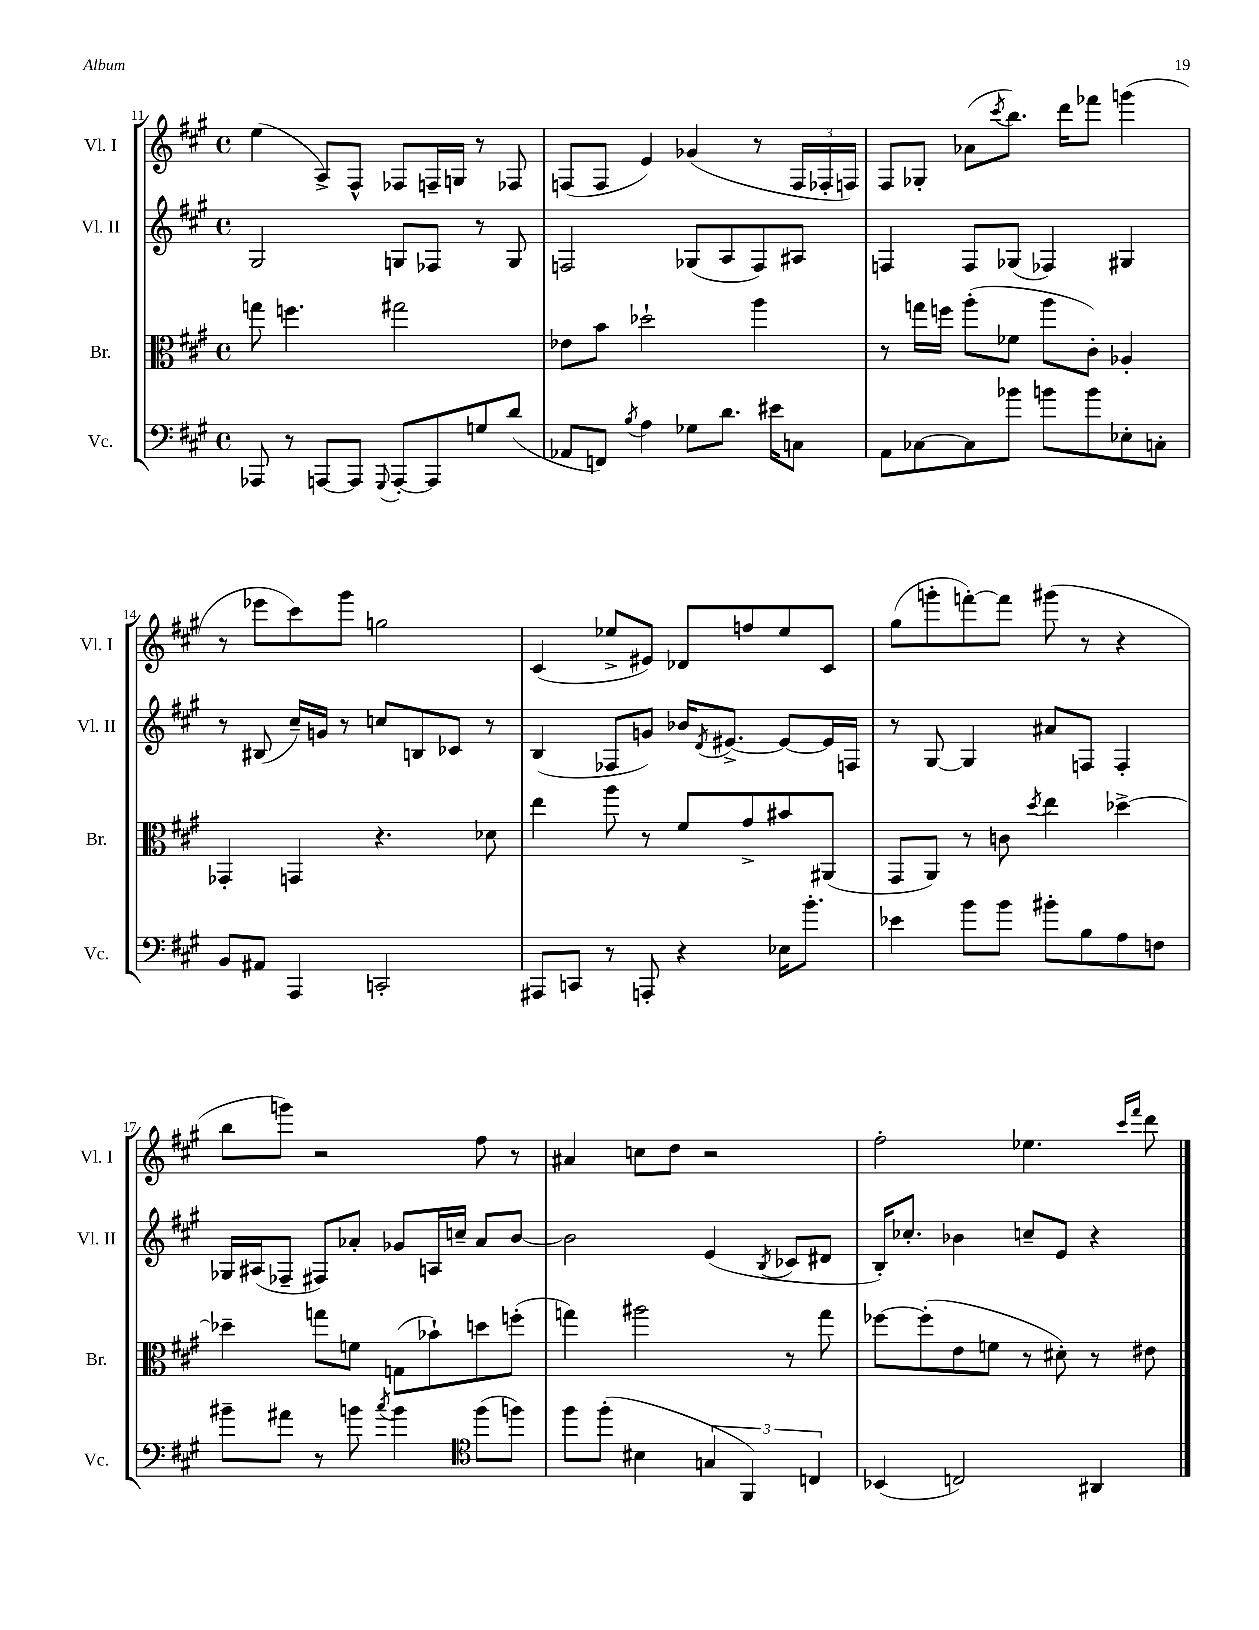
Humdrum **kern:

**kern	**kern	**kern	**kern
*staff4	*staff3	*staff2	*staff1
*clefF4	*clefC3	*clefG2	*clefG2
*k[f#c#g#]	*k[f#c#g#]	*k[f#c#g#]	*k[f#c#g#]
*M4/4	*M4/4	*M4/4	*M4/4
*met(c)	*met(c)	*met(c)	*met(c)
8AAA-	8gg	2G#	(4ee
8r	4.ff	.	.
[8AAA	.	.	8A^)
8AAA]	.	.	8F#^^
8qqGGG#	.	.	.
[8AAA'	2gg#	8G	8F-
8AAA]	.	8F-	16F~
.	.	.	16G
8G	.	8r	8r
(8d	.	8G	8F-
=	=	=	=
8AA-	8e-	2F	(8F
8FF)	8b	.	8F
8qB	.	.	.
4A	2dd-`	.	4e)
8G-	.	(8G-	(4g-
8.d	.	8A	.
.	4aa	8F)	8r
16e#	.	.	.
8C	.	8A#	24F
.	.	.	24F-'
.	.	.	24F)
=	=	=	=
8AA	8r	4F	8F#
[8C-	16gg	.	8G-'
.	16ff	.	.
8C-]	(8aa'	8F	(8a-
.	.	.	8qccc#
8b-	8f-	(8G-	8.bb)
8b	8aa	4F-)	.
.	.	.	16ddd
8b	8c#')	.	8fff-
8E-'	4A-'	4G#	(4ggg
8C'	.	.	.
=	=	=	=
8BB	4GG-'	8r	8r
8AA#	.	(8B#	8eee-
4AAA	4GG	16cc#~)	8ccc#)
.	.	16g	.
.	.	8r	8ggg#
2CC'	4.r	8cc	2gg
.	.	8B	.
.	.	8c-	.
.	8d-	8r	.
=	=	=	=
8AAA#	4ee	(4B	(4c#
8CC	.	.	.
8r	8aa	8F-	8ee-^
8AAA'	8r	8g)	8e#)
4r	8f#	16b-	8d-
.	.	8qd	.
.	.	[8.e#^	.
.	8g#^	.	8ff
16E-	8b#	8e#_	8ee-
8.b'	.	.	.
.	(8AA#	16e#]	8c#
.	.	16F	.
=	=	=	=
4e-	8GG#	8r	(8gg#
.	8AA)	[8G#	8ggg'
8b	8r	4G#]	[8fff')
8b	8c	.	8fff]
.	8qdd	.	.
8b#'	4ee	8a#	(8ggg#
8B	.	8F	8r
8A	[4dd-^	4F'	4r
8F	.	.	.
=	=	=	=
8b#~	4dd-~]	16G-	8bb
.	.	(16A#	.
8a#	.	8F-~	8ggg)
8r	8gg	8F#)	2r
8b	8f	8a-'	.
8qcc#	.	.	.
4b	(8G	8g-	.
.	8b-`)	16A	.
.	.	16cc~	.
*clefC4	*	*	*
(8ff#	8dd	8a-	8ff#
8ff)	(8ff'	[8b	8r
=	=	=	=
8ff#	4gg)	2b]	4a#
(8ff#'	.	.	.
4B#	2aa#	.	8cc
.	.	.	8dd
6G	.	(4e	2r
6FF#)	.	.	.
.	.	8qB	.
.	8r	8c-	.
6C	.	.	.
.	8gg	8d#	.
=	=	=	=
(4BB-	[8ff-	16B')	2ff#'
.	.	8.cc-'	.
.	(8ff-']	.	.
2C)	8e	4b-	.
.	8f	.	.
.	8r	8cc~	4.ee-
.	8d#')	8e	.
4AA#	8r	4r	.
.	.	.	16qqccc#
.	.	.	16qqfff#
.	8e#	.	8ddd
==	==	==	==
*-	*-	*-	*-
